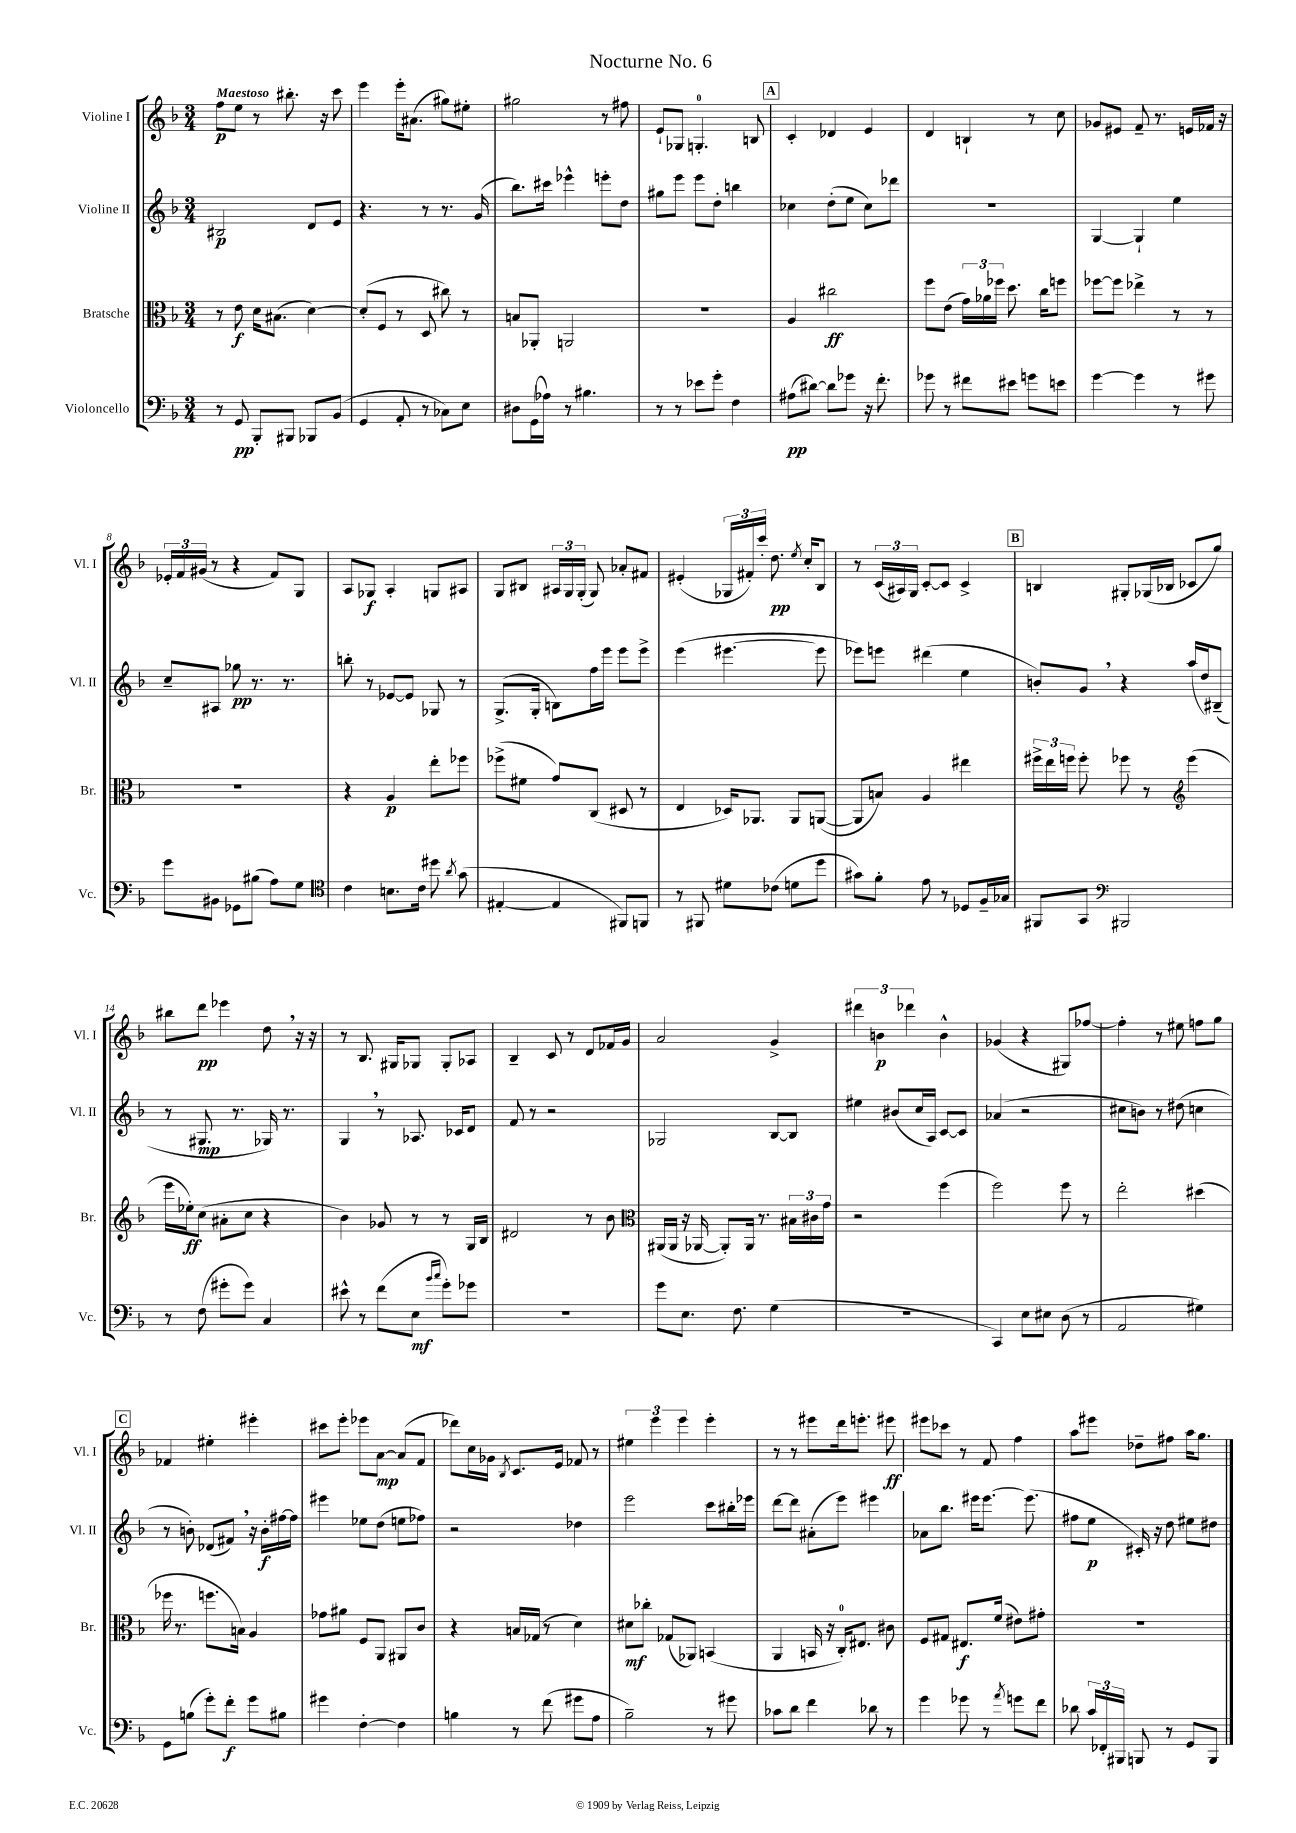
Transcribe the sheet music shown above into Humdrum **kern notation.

**kern	**kern	**kern	**kern
*staff4	*staff3	*staff2	*staff1
*clefF4	*clefC3	*clefG2	*clefG2
*k[b-]	*k[b-]	*k[b-]	*k[b-]
*M3/4	*M3/4	*M3/4	*M3/4
8r	8r	2B#/	8ff\L
8GG/	8e\	.	8ee\J
8BBB-'/L	16d\LK	.	8r
.	(8.B#\J	.	.
8BBB#/J	.	.	8.bb#'\
8BBB-/L	[4d\)	8d/L	.
.	.	.	16r
(8BB-/J	.	8e/J	8ccc\
=	=	=	=
4GG/	(8d'/]L	4.r	4eee\
.	8F/J	.	.
8AA'/	8r	.	16eee'\LK
.	.	.	(8.a#\J
8r	8D/	8r	.
8C-\L)	8cc#\)	8.r	8gg#\L)
8E\J	8r	.	8ee#'\J
.	.	(16g/	.
=	=	=	=
8D#\L	8B/L	8.bb-\L)	2gg#\
(16GG\L	8AA-'/J	.	.
16A-\JJ)	.	16ccc#\Jk	.
8r	2AA/	4eee-^^\	.
4.B#\	.	.	.
.	.	8eee'\L	8r
.	.	8dd\J	8ff#\
=	=	=	=
8r	2.r	8gg#\L	8e`/L
8r	.	8eee\J	8G-/J
8e-\L	.	8eee\L	4.G'/
8g'\J	.	8dd'\J	.
4F\	.	4bb\	.
.	.	.	8B/
=	=	=	=
(8A#\L	4A/	4cc-\	4c'/
[8d#\J)	.	.	.
8d#\]L	2cc#\	(8dd'\L	4d-/
8g-\J	.	8ee\J	.
16r	.	8cc-\L)	4e/
8.f'\	.	.	.
.	.	8ddd-\J	.
=	=	=	=
8g-\	8ff\L	2.r	4d/
8r	(8e\J	.	.
8f#\L	24g\LL)	.	4B`/
.	24a-\	.	.
.	24ff-\JJ	.	.
8e#\J	8.dd\	.	.
8g\L	.	.	8r
.	16cc\LK	.	.
8e\J	8ff\J	.	8cc\
=	=	=	=
[4g\	[8ff-\L	[4G/	8g-/L
.	8ff-\]J	.	8e#/J
4g\]	4ee-^\	4G`/]	8f~/
.	.	.	8.r
8r	8r	4ee\	.
.	.	.	16e/LL
8g#\	8r	.	16f-/JJ
.	.	.	16r
=	=	=	=
8g\L	2.r	8cc~/L	24e-'/LL
.	.	.	24f/
.	.	.	(24g#/JJ
8BB#\J	.	8A#/J	8r
8GG-\L	.	8gg-\	4r
(8B#\J	.	8.r	.
8A\L)	.	.	8f/L)
.	.	8.r	.
8G\J	.	.	8G/J
=	=	=	=
*clefC4	*	*	*
4c\	4r	8bb'\	8A/L
.	.	8r	8G-/J
8.B\L	4A/	[8e-/L	4A'/
.	.	8e-/]J	.
16c\Jk	.	.	.
8dd#\	8ee'\L	8G-/	8G/L
8qa/	.	.	.
(8g\	8ff-\J	8r	8A#/J
=	=	=	=
[4E#'/	(8ff-^\L	(8.G^/L	8G/L
.	8f#\J	.	8B#/J
.	.	16G'/Jk	.
4E#/]	8g/L)	8B\L)	24A#/LL
.	.	.	24G/
.	.	.	(24G'/JJ
.	(8C/J	16ff\L	8G/)
.	.	16eee\JJ	.
8FF#/L)	8D#/	8eee\L	8a-'/L
8FF/J	8r	8eee^\J	8f#/J
=	=	=	=
8r	4E/	(4eee\	(4e#'/
8FF#/	.	.	.
8d#\L	16D-/LK)	[4.eee#\	24G-/LL
.	.	.	24f#'/)
.	8.AA-/J	.	.
.	.	.	24ccc'/JJ
(8c-\J	.	.	8.dd\
8d\L	8AA-/L	.	.
.	.	.	8qee/
.	.	.	16cc'/LK
8dd\J	([8AA/J	8eee#\]	8B-/J
=	=	=	=
8g#\L)	8AA/]L	8eee-\L)	8r
8f'\J	8B/J)	8eee\J	(24c/LL
.	.	.	24A#/)
.	.	.	24G/JJ
8e\	4A/	(4ddd#\	[8c'/L
8r	.	.	8c/]J
8D-/L	4ee#\	4ee\	4c^/
16F~/L	.	.	.
16G-/JJ	.	.	.
=	=	=	=
8FF#/L	24ff#^\LL	8b'/L)	4B/
.	24ee\	.	.
.	24ff\JJ	.	.
8GG/J	8ff'\	8g/J	.
*clefF4	*	*	*
2BBB#/	8ff-\	4r	8G#'/L
.	8r	.	(16G-/L
.	.	.	16B-/JJ
*	*clefG2	*	*
.	(4eee\	(16aa/LL	8c-/L
.	.	16dd/J)	.
.	.	(8B#~/J	8gg/J)
=	=	=	=
8r	16eee\LL	8r	8bb#\L
.	16ee-'\J)	.	.
(8F\	(8cc\J	8.G#/	8ddd\J
8g#'\L	8a#'\L	.	4eee-\
.	.	8.r	.
8g#\J)	8cc\J	.	.
4C/	4r	16G-/)	8dd\
.	.	8.r	.
.	.	.	16r
.	.	.	16r
=	=	=	=
8e#^^\	4b-\)	4G/	8r
8r	.	.	8.B-/
(8f\L	8g-/	8r	.
.	.	.	16G#/LK
8E\J	8r	8.A-/	8G-/J
16qqb-/LL	.	.	.
16qqcc/JJ	.	.	.
8g'\L)	8r	.	8G-'/L
.	.	16c-/LK	.
8g-\J	16G/LL	8d/J	8A-/J
.	16B-/JJ	.	.
=	=	=	=
2.r	2d#/	8f/	4B-~/
.	.	8r	.
.	.	2r	8c/
.	.	.	8r
.	8r	.	8d/L
.	8b-\	.	16f-/L
.	.	.	16g/JJ
=	=	=	=
*	*clefC3	*	*
8g\L	(16AA#/LL	2G-/	2a/
.	16AA#/JJ	.	.
8.E\J	16r	.	.
.	[16AA-/	.	.
.	8AA-'/]L)	.	.
8.F\	.	.	.
.	16AA-/Jk	.	.
.	8.r	.	.
(4G\	.	[8B-/L	4g^/
.	24B#\LL	8B-/]J	.
.	24c#\	.	.
.	24g\JJ	.	.
=	=	=	=
2.r	2r	4ee#\	6ddd#\
.	.	.	6b\
.	.	(8b#/L	.
.	.	.	6ddd-\
.	.	16cc/L	.
.	.	16A/JJ)	.
.	(4ff\	[8c/L	4b^^\
.	.	8c/]J	.
=	=	=	=
4CC/)	2ff\)	(4a-/	(4g-/
8E\L	.	2r	4r
8E#\J	.	.	.
(8D\	8ff\	.	8G#/L)
8r	8r	.	[8ff-/J
=	=	=	=
2AA/	2ee'\	8cc#\L	4ff-'\]
.	.	8b\J)	.
.	.	8r	8r
.	.	(8dd#\	8ee#\
4G#\)	(4dd#\	4cc\	8ff\L
.	.	.	8gg\J
=	=	=	=
8GG\L	16ff-\	8r	4f-/
.	8.r	.	.
(8B\J	.	8b'\)	.
8g'\L)	8.ff\L	(8d-/L	4ee#'\
8f'\J	.	8f#/J)	.
.	16B\Jk)	.	.
8g\L	4A/	16r	4eee#'\
.	.	16b'\LL	.
8B#\J	.	[16ff#\	.
.	.	16ff#\]JJ	.
=	=	=	=
4g#\	8g-\L	4eee#\	8ccc#\L
.	8a#\J	.	8eee'\J
[4F'\	8F/L	8ee-\L	8eee-\L
.	8AA/J	(8dd\J	[8a\J
4F\]	8AA#/L	8ee\L	(8a/]L
.	8c/J	8ff-\J)	8f/J
=	=	=	=
4B\	4r	2r	8ddd-\L)
.	.	.	16cc\L
.	.	.	16g-\JJ
.	.	.	8qB-/
8r	16B/LL	.	8.c/L
.	(16G-/JJ	.	.
(8f\	8r	.	.
.	.	.	16e/Jk
8g#\L	4d\)	4dd-\	8f-/
8A\J	.	.	8r
=	=	=	=
2B-~\)	8d#\L	2eee\	6ee#\
.	8cc-'\J	.	.
.	.	.	6eee\
.	(8G-/L	.	.
.	.	.	6eee\
.	8AA-/J)	.	.
8r	(4BB/	8ccc\L	4eee'\
8g#\	.	16bb#'\L	.
.	.	16eee-\JJ	.
=	=	=	=
8c-\L	4AA/	[8ddd\L	8r
8d\J	.	8ddd\]J	8r
4f\	16BB/	(8a#'\L	8eee#\L
.	16r	.	.
.	16C'/LK)	8eee\J)	16ddd\k
.	8.E#/J	.	8.eee'\J
8d-\	.	4eee#\	.
8r	8c#\	.	8eee#\
=	=	=	=
4g\	8F/L	8a-\L	8eee#\L
.	8G#/J	8.bb-\J	8ccc-\J
8g-\	8.E#/L	.	8r
.	.	16eee#\LK	.
8r	.	[8.eee#\J	8f/
.	(16f/Jk	.	.
8qa/	.	.	.
8g\L	8e#\L)	.	4ff\
.	.	(8.eee#\]	.
8f\J	8g#'\J	.	.
=	=	=	=
8d-\	2.r	8ff#\L	8aa\L
24c/LL	.	8ee\J	8eee#\J
24FF-'/	.	.	.
24BBB#/JJ	.	.	.
8BBB/	.	16c#'/)	8dd-~\L
.	.	16r	.
8r	.	8dd\	8ff#\J
8GG/L	.	8ee#\L	16aa\LK
.	.	.	8.gg\J
8BBB/J	.	8dd#\J	.
==	==	==	==
*-	*-	*-	*-
